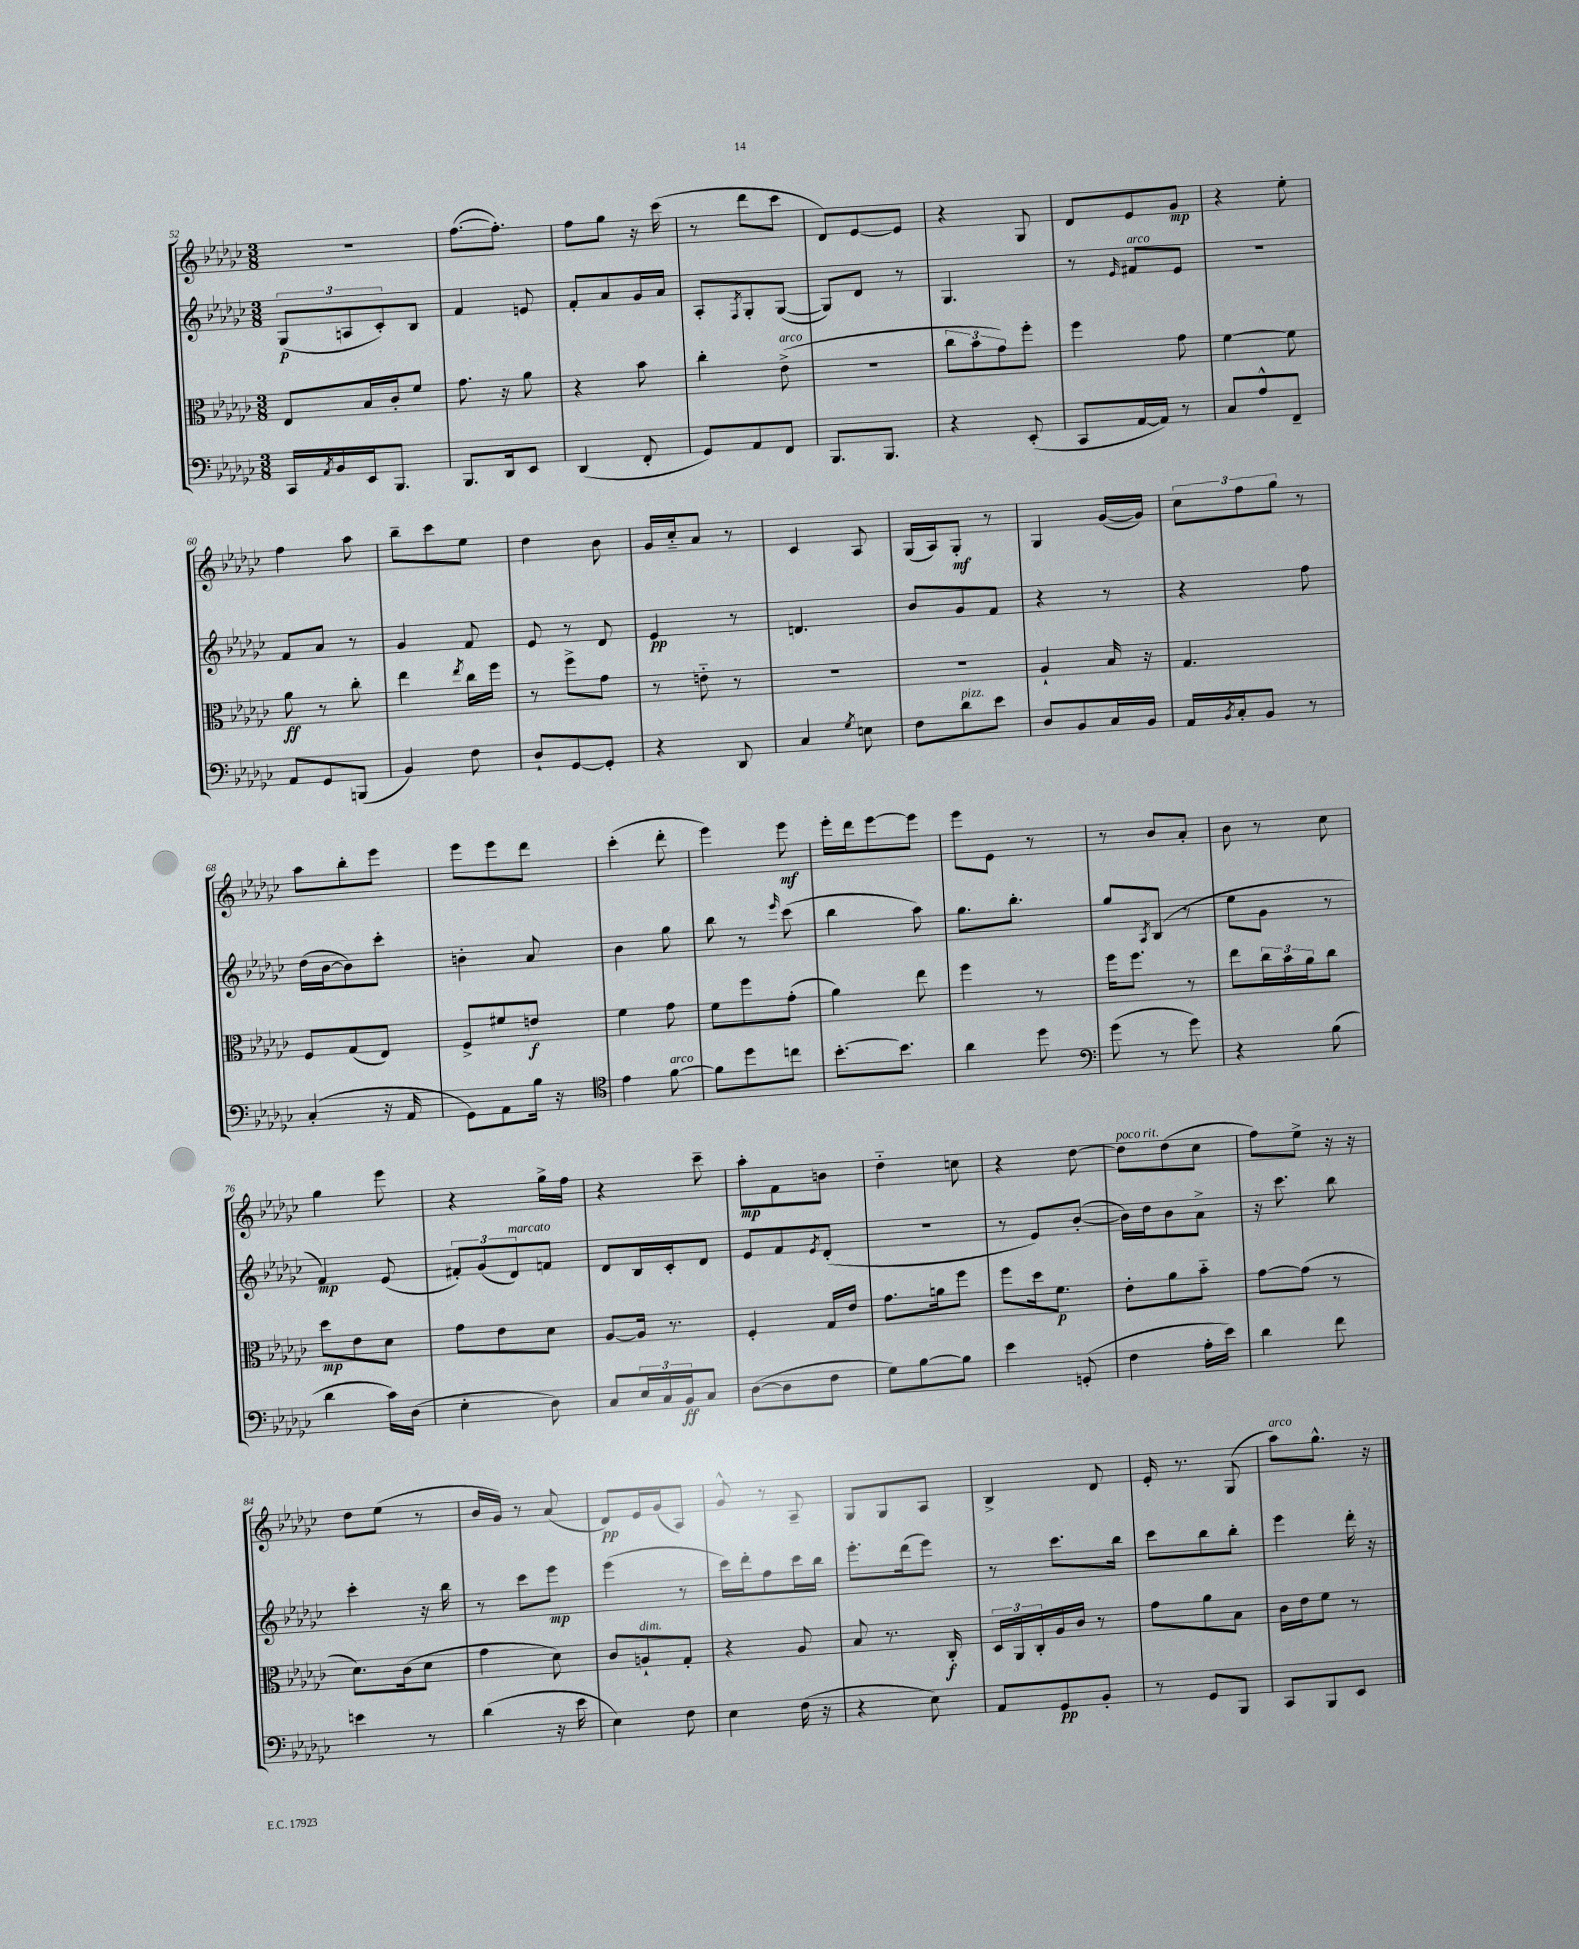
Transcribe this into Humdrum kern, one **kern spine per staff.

**kern	**kern	**kern	**kern
*staff4	*staff3	*staff2	*staff1
*clefF4	*clefC3	*clefG2	*clefG2
*k[b-e-a-d-g-c-]	*k[b-e-a-d-g-c-]	*k[b-e-a-d-g-c-]	*k[b-e-a-d-g-c-]
*M3/8	*M3/8	*M3/8	*M3/8
16CC-	8E-	(12G-	4.r
8qAA-	.	.	.
16BB-	.	.	.
.	.	12A	.
16EE-	16B-	.	.
.	.	12c-')	.
8.BBB-	16c-'	.	.
.	8f	8B-	.
=	=	=	=
8.BBB-	8.g-	4f	([8.ff
16DD-	16r	.	8.ff'])
8EE-	8a-	8e	.
=	=	=	=
(4DD-	4r	8f'	8ff
.	.	8a-	8gg-
8FF'	8b-	16g-	16r
.	.	16a-	(16ccc-
=	=	=	=
8GG-)	4cc-'	8A-'	8r
.	.	8qF	.
8AA-	.	8G-'	8ddd-
8FF	(8e-^	([8G-	8ccc-
=	=	=	=
8.BBB-	4.r	8G-])	8d-)
.	.	8d-	[8e-
8.BBB-	.	.	.
.	.	8r	8e-]
=	=	=	=
4r	12cc-	4.G-	4r
.	12b-	.	.
.	12g-)	.	.
(8EE-'	8ff'	.	8G-
=	=	=	=
8CC-	4ff	8r	8d-
.	.	16qqe-	.
[16AA-	.	8f#	8e-
16AA-])	.	.	.
8r	8g-	8e-	8g-
=	=	=	=
8C-	[4f	4.r	4r
8A-^^	.	.	.
8FF~	8f]	.	8ee-'
=	=	=	=
8AA-	8a-	8f	4ff
8GG-	8r	8a-	.
(8BBB	8cc-'	8r	8aa-
=	=	=	=
4BB-)	4ee-	4g-	8bb-~
.	.	.	8ccc-
.	8qee-	.	.
8F	16cc-	8f	8ee-
.	16ff	.	.
=	=	=	=
8D-`	8r	8e-	4dd-
[8GG-	8ff^	8r	.
8GG-']	8g-	8d-	8b-
=	=	=	=
4r	8r	4e-	16g-
.	.	.	16cc-'~
.	8e'~	.	8a-
8DD-	8r	8r	8r
=	=	=	=
4C-	4.r	4.d	4c-
8qG-	.	.	.
8E	.	.	8A-
=	=	=	=
8F	4.r	8b-	(16G-
.	.	.	16A-)
8d-	.	8g-	8G-'
8e-	.	8f	8r
=	=	=	=
8D-	4A-`	4r	4G-
8BB-	.	.	.
16C-	16B-	8r	([16g-
16BB-	16r	.	16g-])
=	=	=	=
16AA-	4.G-	4r	12cc-
8qBB-	.	.	.
16C-'	.	.	.
.	.	.	12ff
8BB-	.	.	.
.	.	.	12gg-
8r	.	8ff	8r
=	=	=	=
(4C-'	8F	(16dd-	8aa-
.	.	[16b-	.
.	(8G-	8b-])	8bb-'
16r	8E-)	8ccc-'	8eee-
16AA-	.	.	.
=	=	=	=
8GG-)	8F^	4b'	8eee-
8AA-	8f#	.	8eee-
16B-	8e	8a-	8ddd-
16r	.	.	.
=	=	=	=
*clefC4	*	*	*
4e-	4f	4b-	(4ccc-'
[8f	8g-	8gg-	8ddd-'
=	=	=	=
8f]	8f	8bb-	4eee-)
8dd-	8ff	8r	.
.	.	16qqeee-	.
8cc	(8g-'	(8ccc-	8eee-
=	=	=	=
[8.b-'	4a-)	4bb-	16eee-'
.	.	.	16ddd-
.	.	.	[8eee-
8.b-]	.	.	.
.	8ee-	8aa-)	8eee-]
=	=	=	=
4a-	4ff	8.gg-	8eee-
.	.	.	8e-
.	.	8.bb-'	.
8dd-	8r	.	8r
=	=	=	=
*clefF4	*	*	*
(8g-	16ff	8gg-	8r
.	8.ff	.	.
.	.	8qA-	.
8r	.	(8B-	8b-
8g-)	8r	8r	8a-'
=	=	=	=
4r	8ee-	8ee-	8b-
.	24cc-	8g-	8r
.	24b-	.	.
.	24a-	.	.
(8B-	8cc-	8r	8cc-
=	=	=	=
4d-	8dd-	4f)	4gg-
.	8e-	.	.
16c-)	8d-	(8e-	8eee-
(16D-	.	.	.
=	=	=	=
4E-'	8g-	12f#')	4r
.	.	(12g-	.
.	8e-	.	.
.	.	12d-)	.
8D-)	8d-	8f	16gg-^
.	.	.	16ff
=	=	=	=
8C-	[8A-	8d-	4r
24E-	16A-]	16B-	.
24C-	.	.	.
.	8.r	16c-'	.
24BB-	.	.	.
8C-	.	8d-	8ccc-~
=	=	=	=
([8D-	4F'	8e-	8aa-'
8D-]	.	8f	8f
.	.	8qe-	.
8F	16G-	(8d-'	8b
.	16e-	.	.
=	=	=	=
8G-)	8.g-	4.r	4dd-'~
[8B-	.	.	.
.	16a	.	.
8B-]	8ff	.	8cc
=	=	=	=
4e-	8ff	8r	4r
.	16dd-	8e-)	.
.	8.f	.	.
(8GG'	.	([8b-'	[8dd-
=	=	=	=
4F	8e-'	16b-])	8dd-]
.	.	16dd-	.
.	8a-	8b-	(8dd-
16A-'	8b-'~	8a-^	8cc-
16e-)	.	.	.
=	=	=	=
4d-	[8g-	16r	8ff)
.	.	8.ccc-	.
.	(8g-]	.	8ee-^
8f	8r	8bb-	16r
.	.	.	16r
=	=	=	=
4e	8.d-)	4ccc-'	8dd-
.	.	.	(8ee-
.	(16c-	.	.
8r	8d-	16r	8r
.	.	16bb-	.
=	=	=	=
(4d-	4g-	8r	16b-
.	.	.	16g-)
.	.	8ccc-	8r
16r	8d-)	8eee-	(8a-
16e-	.	.	.
=	=	=	=
4E-)	8c-	(4eee-	8d-)
.	8A`	.	16e-
.	.	.	(16g-
8F	8G-'	8r	8A-)
=	=	=	=
4E-	4r	16ccc-)	8g-^^
.	.	16ddd-'	.
.	.	8ff	8r
(16F	8A-	16ccc-	8A-~
16r	.	16bb-	.
=	=	=	=
4r	8B-	8.eee-'	8G-
.	8.r	.	8G-
.	.	(16ddd-	.
8E-)	.	8eee-)	8A-
.	16C-'	.	.
=	=	=	=
8AA-	24D-	8r	4B-^
.	24AA-	.	.
.	24C-'	.	.
8GG-	16A-	8.ccc-	.
.	16c-	.	.
8BB-'	8r	.	8d-
.	.	16bb-	.
=	=	=	=
8r	8g-	8ccc-	16e-'
.	.	.	8.r
8GG-	8a-	8bb-	.
8BBB-	8B-	8bb-'	(8G-
=	=	=	=
8CC-	16c-	4eee-	8aa-)
.	16e-	.	.
8BBB-	8f	.	8.gg-^^
8EE-	8r	16ddd-'	.
.	.	16r	16r
==	==	==	==
*-	*-	*-	*-
